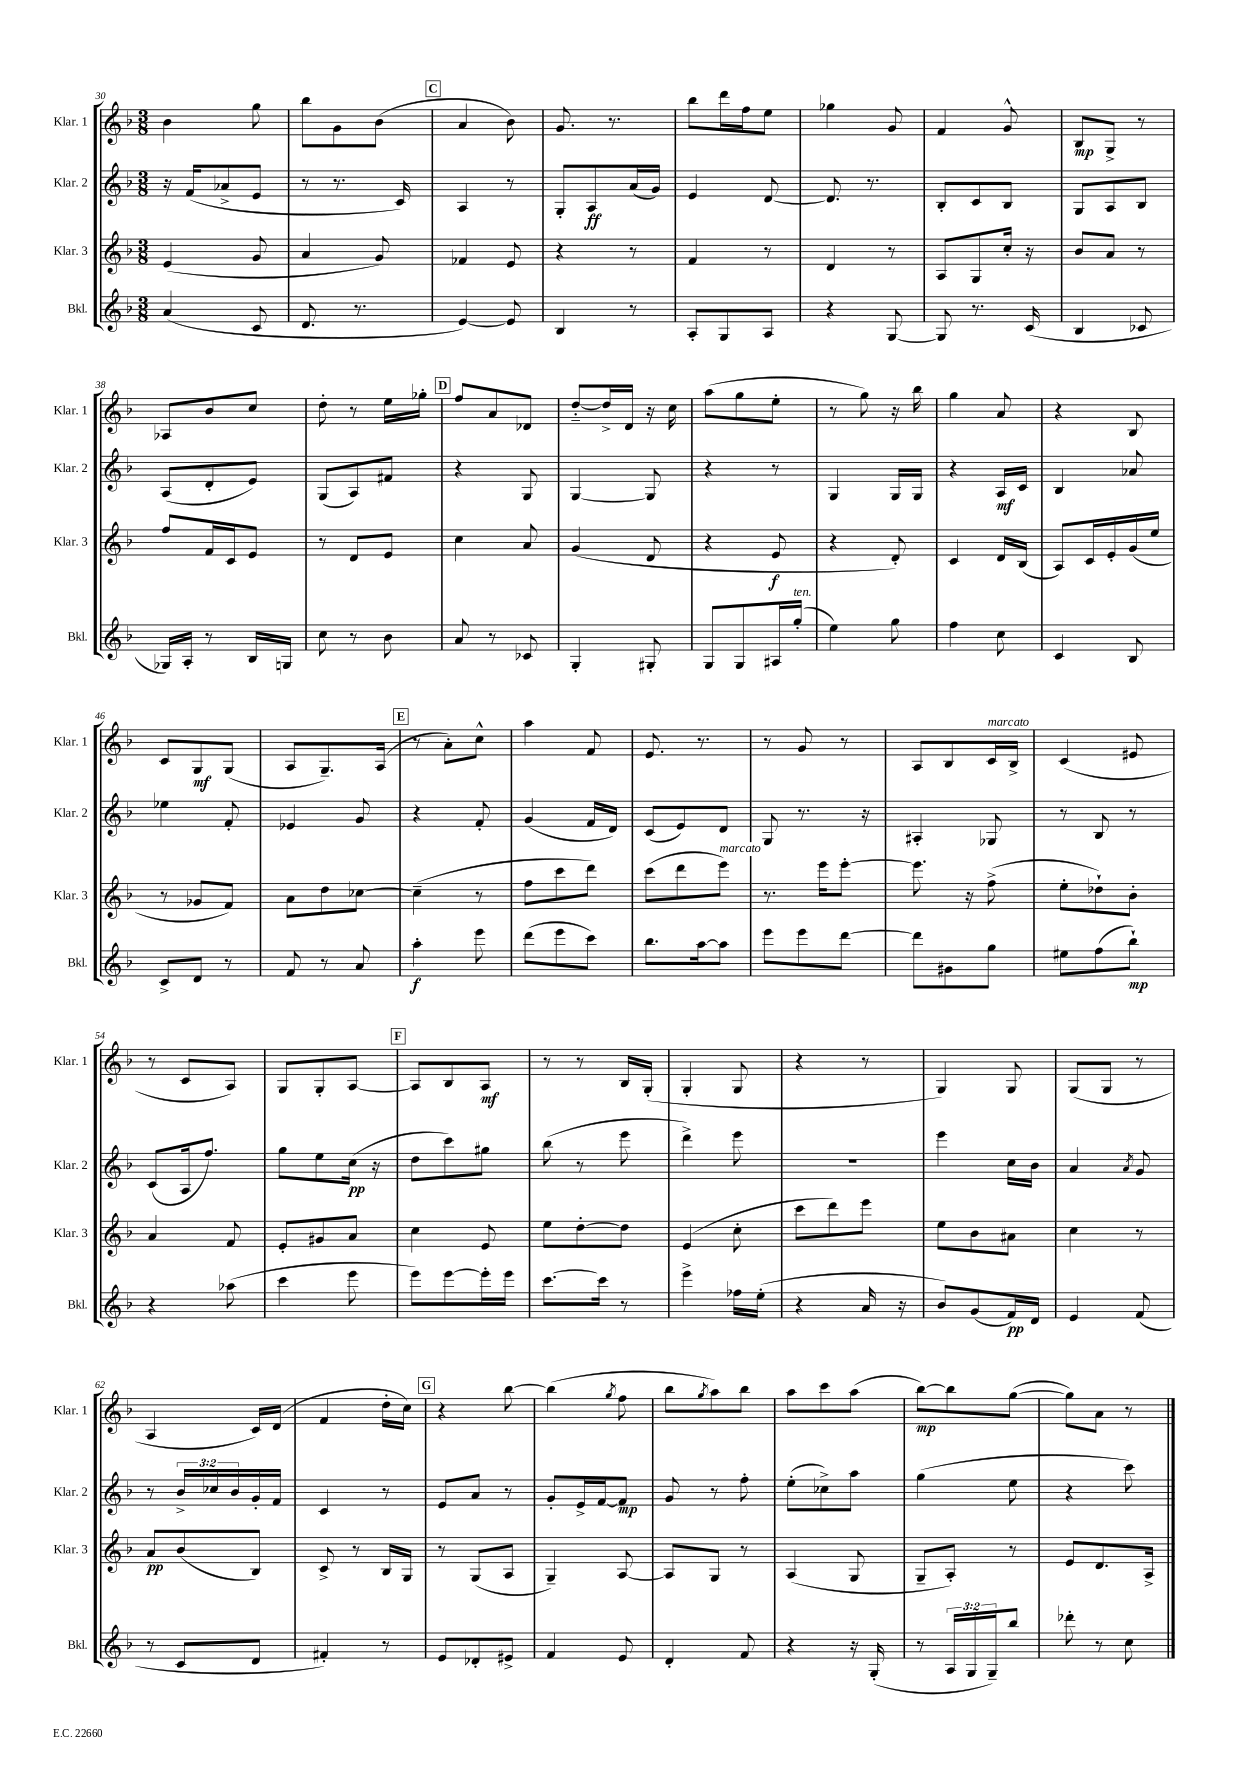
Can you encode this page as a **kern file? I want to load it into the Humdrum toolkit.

**kern	**kern	**kern	**kern
*staff4	*staff3	*staff2	*staff1
*clefG2	*clefG2	*clefG2	*clefG2
*k[b-]	*k[b-]	*k[b-]	*k[b-]
*M3/8	*M3/8	*M3/8	*M3/8
(4a	(4e	16r	4b-
.	.	(16f	.
.	.	8a-^	.
8c	8g	8e	8gg
=	=	=	=
8.d	4a	8r	8bb-
.	.	8.r	8g
8.r	.	.	.
.	8g)	.	(8b-
.	.	16c)	.
=	=	=	=
[4e)	4f-	4A	4a
8e]	8e	8r	8b-)
=	=	=	=
4B-	4r	8G'	8.g
.	.	8A	.
.	.	.	8.r
8r	8r	(16a	.
.	.	16g)	.
=	=	=	=
8A'	4f	4e	8bb-
8G	.	.	16ddd
.	.	.	16ff
8A	8r	[8d	8ee
=	=	=	=
4r	4d	8.d]	4gg-
.	.	8.r	.
[8G	8r	.	8g
=	=	=	=
8G]	8A	8B-'	4f
8.r	8G	8c	.
.	16cc'	8B-	8g^^
(16c	16r	.	.
=	=	=	=
4B-	8b-	8G	8B-
.	8a	8A	8G^
8c-	8r	8B-	8r
=	=	=	=
16G-)	8ff	(8A	8A-
16A'	.	.	.
8r	16f	8d'	8b-
.	16c	.	.
16B-	8e	8e)	8cc
16G	.	.	.
=	=	=	=
8cc	8r	(8G	8dd'
8r	8d	8A)	8r
8b-	8e	8f#	16ee
.	.	.	16gg-'
=	=	=	=
8a	4cc	4r	8ff
8r	.	.	8a
8c-	8a	8G	8d-
=	=	=	=
4G'	(4g	[4G	[8dd'~
.	.	.	16dd^]
.	.	.	16d
8G#'	8d	8G]	16r
.	.	.	16cc
=	=	=	=
8G	4r	4r	(8aa
8G	.	.	8gg
16A#	8e	8r	8ee'
(16gg'	.	.	.
=	=	=	=
4ee)	4r	4G	8r
.	.	.	8gg)
8gg	8d')	16G	16r
.	.	16G	16bb-
=	=	=	=
4ff	4c	4r	4gg
8cc	16d	16A	8a
.	(16B-	16c	.
=	=	=	=
4c	8A)	4B-	4r
.	16c	.	.
.	16e'	.	.
8B-	(16g	8a-	8B-
.	16ee	.	.
=	=	=	=
8c^	8r	4ee-	8c
8d	8g-	.	8G
8r	8f)	8f'	(8G
=	=	=	=
8f	8a	4e-	8A
8r	8dd	.	8.G~)
8a	[8cc-	8g	.
.	.	.	(16A
=	=	=	=
4aa'	(4cc-~]	4r	8r
.	.	.	8a')
8eee	8r	8f'	8cc^^
=	=	=	=
(8ddd	8ff	(4g	4aa
8eee	8ccc	.	.
8ccc)	8ddd)	16f	8f
.	.	16d)	.
=	=	=	=
8.bb-	(8ccc	(8c	8.e
.	8ddd	8e)	.
[16aa	.	.	8.r
8aa]	8eee)	8d	.
=	=	=	=
8eee	8.r	8G	8r
8eee	.	8.r	8g
.	16eee	.	.
[8ddd	[8eee'	.	8r
.	.	16r	.
=	=	=	=
8ddd]	8.eee]	4A#'	8A
8g#	.	.	8B-
.	16r	.	.
8gg	(8ff^	8G-	16c
.	.	.	16B-^
=	=	=	=
8ee#	8ee'	8r	(4c
(8ff	8dd-`)	8B-	.
8bb-`)	8b-'	8r	8e#
=	=	=	=
4r	4a	(8c	8r
.	.	16A	8c
.	.	8.ff)	.
(8aa-	8f	.	8A)
=	=	=	=
4ccc	8e'	8gg	8G
.	8g#	8ee	8G'
8eee	8a	(16cc	[8A
.	.	16r	.
=	=	=	=
8eee)	4cc	8dd	8A]
[8eee	.	8ccc)	8B-
16eee']	8e	8gg#	8A
16eee	.	.	.
=	=	=	=
[8.ccc	8ee	(8bb-	8r
.	[8dd'	8r	8r
16ccc]	.	.	.
8r	8dd]	8eee	16B-
.	.	.	(16G'
=	=	=	=
4eee^	(4e	4ddd^)	4G'
16ff-	8cc'	8eee	8G
(16ee'	.	.	.
=	=	=	=
4r	8ccc	4.r	4r
.	8ddd)	.	.
16a	8eee	.	8r
16r	.	.	.
=	=	=	=
8b-)	8ee	4eee	4G)
(8g	8b-	.	.
16f)	8a#	16cc	8G
16d	.	16b-	.
=	=	=	=
4e	4cc	4a	(8G
.	.	.	8G
.	.	8qa	.
(8f	8r	8g	8r
=	=	=	=
8r	8a	8r	4A
8c	(8b-	24b-^	.
.	.	24cc-	.
.	.	24b-	.
8d	8B-)	16g'	16c)
.	.	16f	(16d
=	=	=	=
4f#')	8c^	4c	4f
.	8r	.	.
8r	16B-	8r	16dd'
.	16G	.	16cc)
=	=	=	=
8e	8r	8e	4r
8d-'	(8G	8a	.
8e#^	8A	8r	[8bb-
=	=	=	=
4f	4G~)	8g'	(4bb-]
.	.	16e^	.
.	.	[16f	.
.	.	.	8qgg
8e	[8A	8f]	8ff
=	=	=	=
4d'	8A]	8g	8bb-
.	.	.	8qgg
.	8G	8r	8aa)
8f	8r	8ff'	8bb-
=	=	=	=
4r	(4A	(8ee'	8aa
.	.	8cc-^)	8ccc
16r	8G	8aa	(8aa
(16G'	.	.	.
=	=	=	=
8r	8G~	(4gg	[8bb-)
24A	8A')	.	8bb-]
24G	.	.	.
24G~)	.	.	.
8bb-	8r	8ee	([8gg
=	=	=	=
8ddd-'	8e	4r	8gg])
8r	8.d	.	8a
8cc	.	8ccc)	8r
.	16A^	.	.
==	==	==	==
*-	*-	*-	*-
